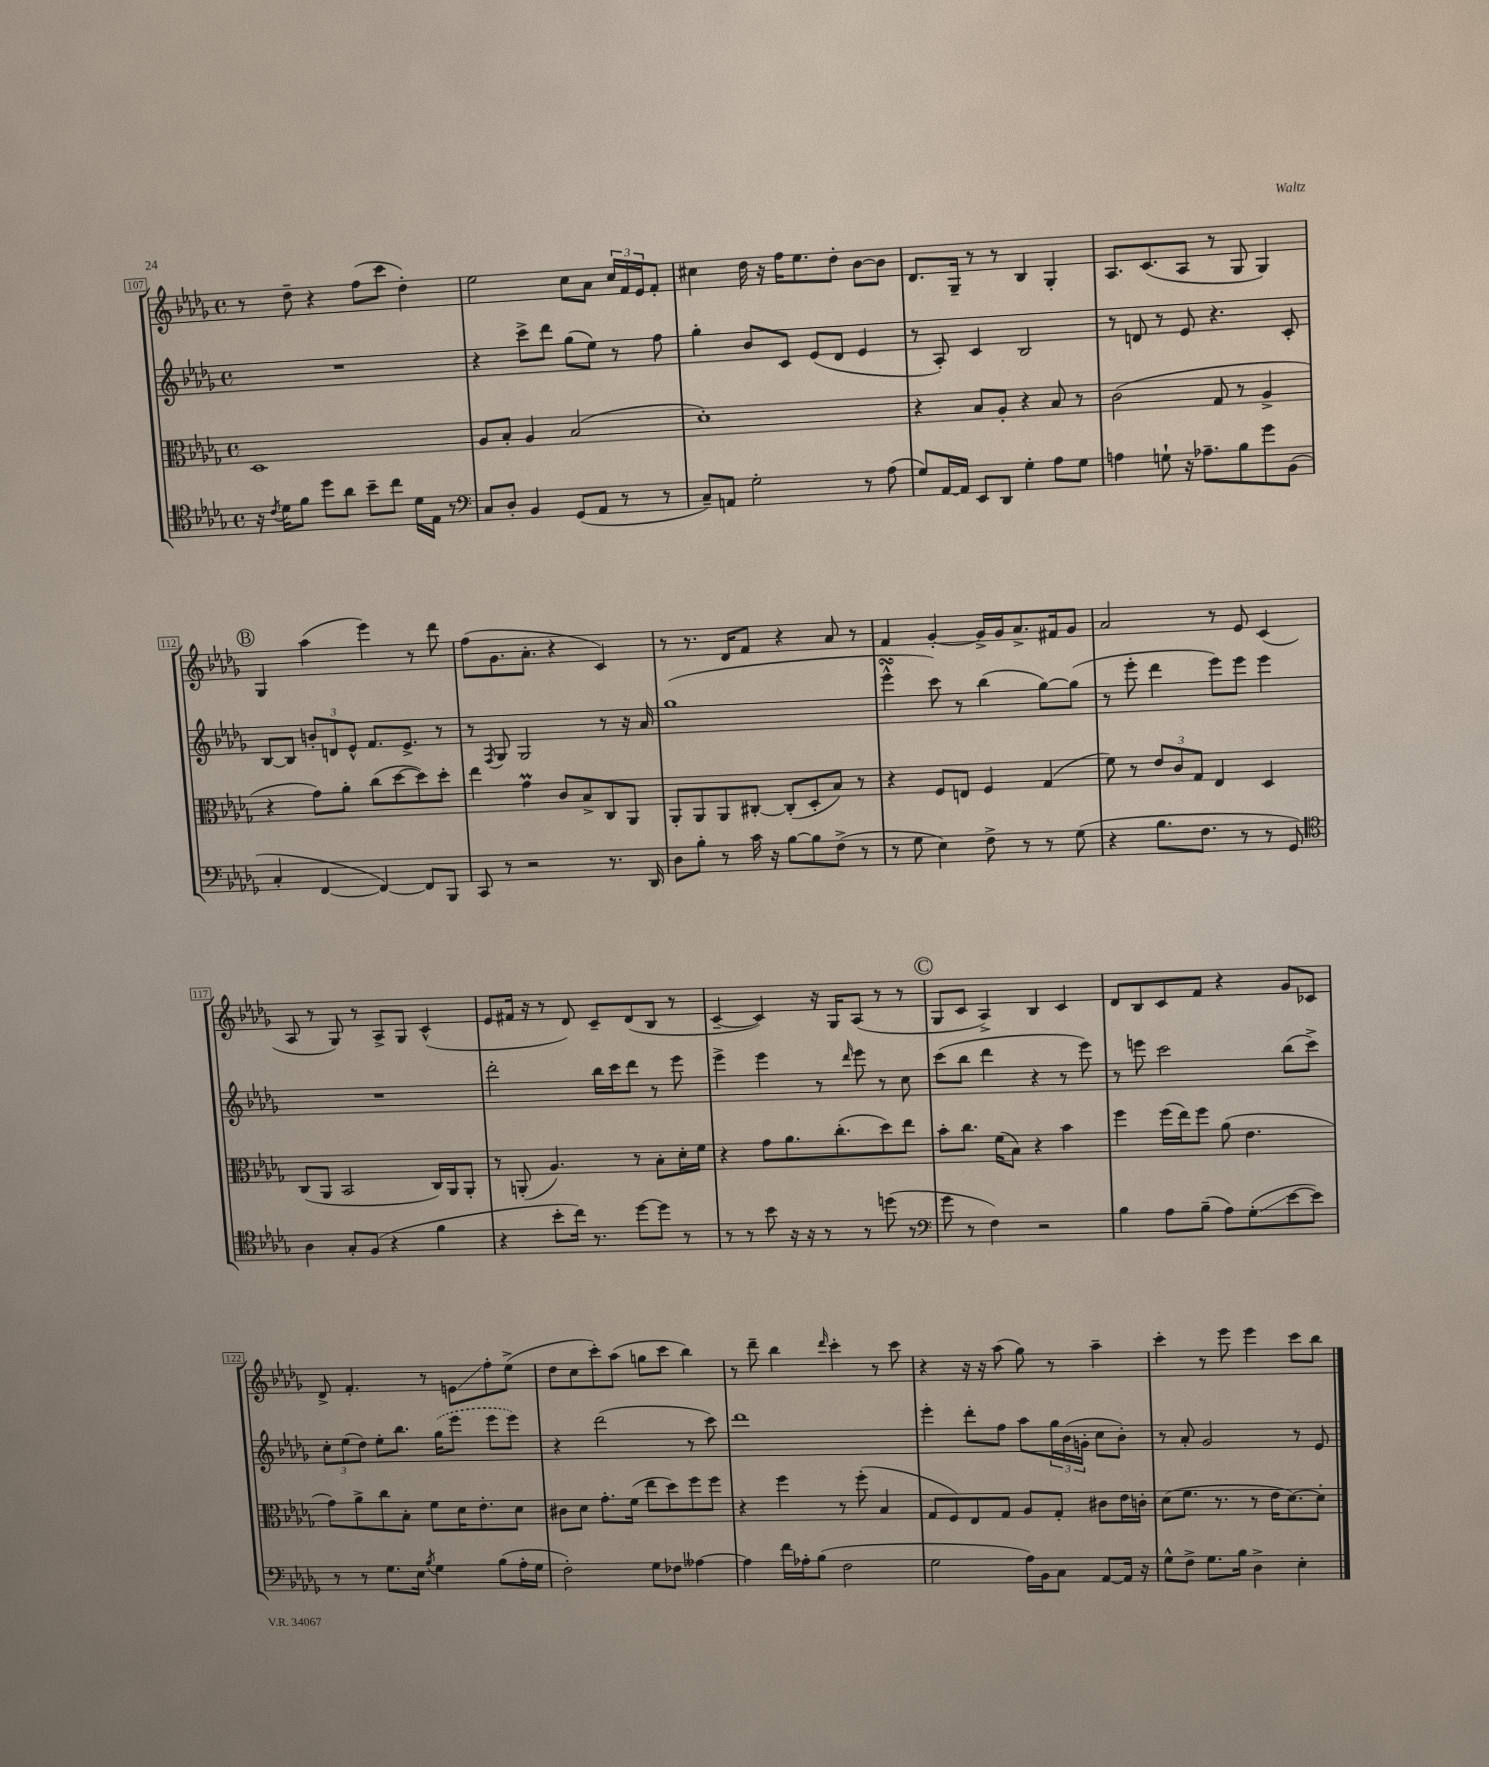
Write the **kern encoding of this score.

**kern	**kern	**kern	**kern
*staff4	*staff3	*staff2	*staff1
*clefC4	*clefC3	*clefG2	*clefG2
*k[b-e-a-d-g-]	*k[b-e-a-d-g-]	*k[b-e-a-d-g-]	*k[b-e-a-d-g-]
*M4/4	*M4/4	*M4/4	*M4/4
*met(c)	*met(c)	*met(c)	*met(c)
16r	1D-	1r	8r
8qc	.	.	.
16d-	.	.	.
8f	.	.	8dd-~
8dd-	.	.	4r
8a-	.	.	.
8b-~	.	.	(8ff
8cc	.	.	8ccc
16d-	.	.	4dd-')
16E-	.	.	.
8r	.	.	.
=	=	=	=
*clefF4	*	*	*
8C	8A-	4r	2ee-
8D-'	8B-'	.	.
4BB-	4A-	8ccc^	.
.	.	8ddd-	.
(8GG-	(2B-	(8gg-	8cc
8AA-	.	8ee-)	8a-
8r	.	8r	24cc
.	.	.	24f
.	.	.	24e-
8r	.	8ff	8f'
=	=	=	=
8C~)	1d-')	4gg-'	4cc#
8AA	.	.	.
2G-'	.	8b-	16dd-
.	.	.	16r
.	.	8c	16ff
.	.	.	8.ee-
.	.	(8e-	.
.	.	8d-	8dd-'
8r	.	4e-	[8b-
(8A-	.	.	8b-]
=	=	=	=
8G-)	4r	8r	8.d-
[16AA-	.	8A-')	.
16AA-]	.	.	16G-~
8EE-	8B-	4c	8r
8DD-	8A-'	.	8r
4G-'	4r	2B-	4B-
8A-	8B-	.	4G-'
8G-	8r	.	.
=	=	=	=
4A	(2c	8r	8.A-
.	.	8d	.
.	.	.	(8.c
8G`	.	8r	.
16r	.	8e-	8A-
8.A-~	.	.	.
.	8G-	4.r	8r
8B-	8r	.	8G-
8g-	4A-^	.	4G-)
(8BB-	.	8c'	.
=	=	=	=
4C'	4r	[8B-	4G-
.	.	8B-]	.
[4FF	8g-)	12b'	(4aa-
.	.	12d	.
.	8a-'	.	.
.	.	12e-^^	.
4FF_)	(8cc	8.f	4eee-)
.	[8dd-	.	.
.	.	8.e-^	.
8FF]	8dd-])	.	8r
8BBB-	8dd-'	8r	8ddd-
=	=	=	=
8CC	4ee-	8r	(8ff
.	.	8qF	.
8r	.	8G-	8.g-
2r	4g-	2G-	.
.	.	.	8.a-'
.	8c	.	4r
.	8B-^	.	.
8.r	8C	8r	4c)
.	8AA-	16r	.
16DD-	.	16a-	.
=	=	=	=
8D-	8AA-'	(1gg-	8r
8B-'	8AA-	.	8.r
8r	8AA-	.	.
.	.	.	16d-
16c	[8C#'	.	8f
16r	.	.	.
[8B-	(8C#']	.	4r
8B-]	8D-'	.	.
(8F^	8B-)	.	8a-
8r	8r	.	8r
=	=	=	=
8r	4r	4eee-^^	4f
8G-	.	.	.
4E-)	8F	8ccc)	[4g-'
.	8E	8r	.
8F^	4F	(4bb-	16g-^]
.	.	.	16g-
8r	.	.	8.a-^
8r	(4G-	[8gg-)	.
.	.	.	16f#
(8G-	.	(8gg-]	8g-
=	=	=	=
4r	8f)	8r	2a-
.	8r	8eee-'	.
8.B-	12e-	4ddd-	.
.	12c	.	.
.	12G-	.	.
8.F	.	.	.
.	4E-	8eee-)	8r
8r	.	8eee-	8e-
8r	4D-	4eee-	(4c
8GG-)	.	.	.
=	=	=	=
*clefC4	*	*	*
4A-	(8C	1r	8A-
.	8AA-	.	8r
8G-'	2BB-	.	8G-)
(8F	.	.	8r
4r	.	.	8A-^
.	.	.	8G-
4f	16C)	.	(4c^^
.	16AA-	.	.
.	8AA-'	.	.
=	=	=	=
4r	8r	2ddd-'	8e-
.	(8AA'	.	16f#
.	.	.	16r
8b-'	4.A-)	.	8r
16cc)	.	.	8d-)
8.r	.	.	.
.	.	16bb-	8c~
.	.	16ccc	.
[8dd-	8r	8ddd-	(8d-
8dd-]	8B-'	8r	8B-
8r	16d-'	8eee-	8r
.	16f	.	.
=	=	=	=
8r	4r	4eee-^	[4c~
8r	.	.	.
8b-	8g-	4eee-	4c])
16r	8.a-	.	.
16r	.	.	.
8r	.	8r	16r
.	(8.cc'	.	16G-
.	.	16qqddd-	.
8r	.	8eee-	(8A-
(8dd	8dd-)	8r	8r
8r	8ee-	8cc	8r
=	=	=	=
*clefF4	*	*	*
8g-	8b-'	(8ccc	8G-
8r	8.cc	8bb-	8c
4F)	.	4ddd-	4A-^)
.	(16f	.	.
.	8B-)	.	.
2r	4r	4r	4B-
.	4b-	8r	4c
.	.	8eee-)	.
=	=	=	=
4B-	4ff	8r	8d-
.	.	8eee	8B-
8A-	(16ff	2ccc	8c
.	16ee-)	.	.
(8B-~	8ff	.	8f
8A-)	(8a-	.	4r
(8G-'	4.e-	.	.
[8e-	.	(8bb-	8g-
8e-])	.	8ccc^)	8c-
=	=	=	=
8r	8g-)	12cc'	8d-^
.	.	(12ee-	.
8r	8a-^	.	4.f'
.	.	12dd-)	.
8.G-	8cc	8ee-'	.
.	8B-'	8.bb-	.
16E-	.	.	.
8qB-	.	.	.
4G-	8f	.	8r
.	.	(16gg-	.
.	16d-	8eee-	8e
.	8.e-'	.	.
(8B-	.	8eee-	8ff'
16A-'	8d-	8eee-)	(8ee-^
16G-	.	.	.
=	=	=	=
2F')	8c#	4r	8dd-
.	8d-	.	8cc
.	8.g-'	(2ddd-	8ccc')
.	.	.	(8aa-
.	(16f	.	.
8G-	8ee-	.	8gg
8F-	8dd-)	.	8ccc
[4A--	8ff	8r	4bb-)
.	8ff	8ccc)	.
=	=	=	=
4A--]	4r	1ddd-	8r
.	.	.	8ddd-~
16f	4ff	.	4bb-
16A-'	.	.	.
(8B-	.	.	.
.	.	.	16qqddd-
2F	8r	.	4ccc'
.	(8ff'	.	.
.	4B-	.	8r
.	.	.	8ccc
=	=	=	=
2G-	8G-	4eee-'	4r
.	8F)	.	.
.	8E-	8ddd-'	16r
.	.	.	16r
.	8G-	8ff	(8aa-
16A-)	8A-	8aa-	8gg-)
16BB-	.	.	.
8C	8G-'	24gg-	8r
.	.	(24b-	.
.	.	24g'	.
[8AA-	8c#	8cc	4aa-~
16AA-]	16e-	8b-')	.
16r	16c'	.	.
=	=	=	=
8G-^^	(8d-	8r	4ccc'
8F^	8.f	8a-'	.
8.G-	.	2g-	8r
.	8.r	.	.
.	.	.	8eee-
16B-	.	.	.
4D-^	8r	.	4eee-
.	16e-	.	.
.	[8.d-)	.	.
4E-'	.	8r	8ccc
.	8d-']	8e-	8bb-
==	==	==	==
*-	*-	*-	*-
